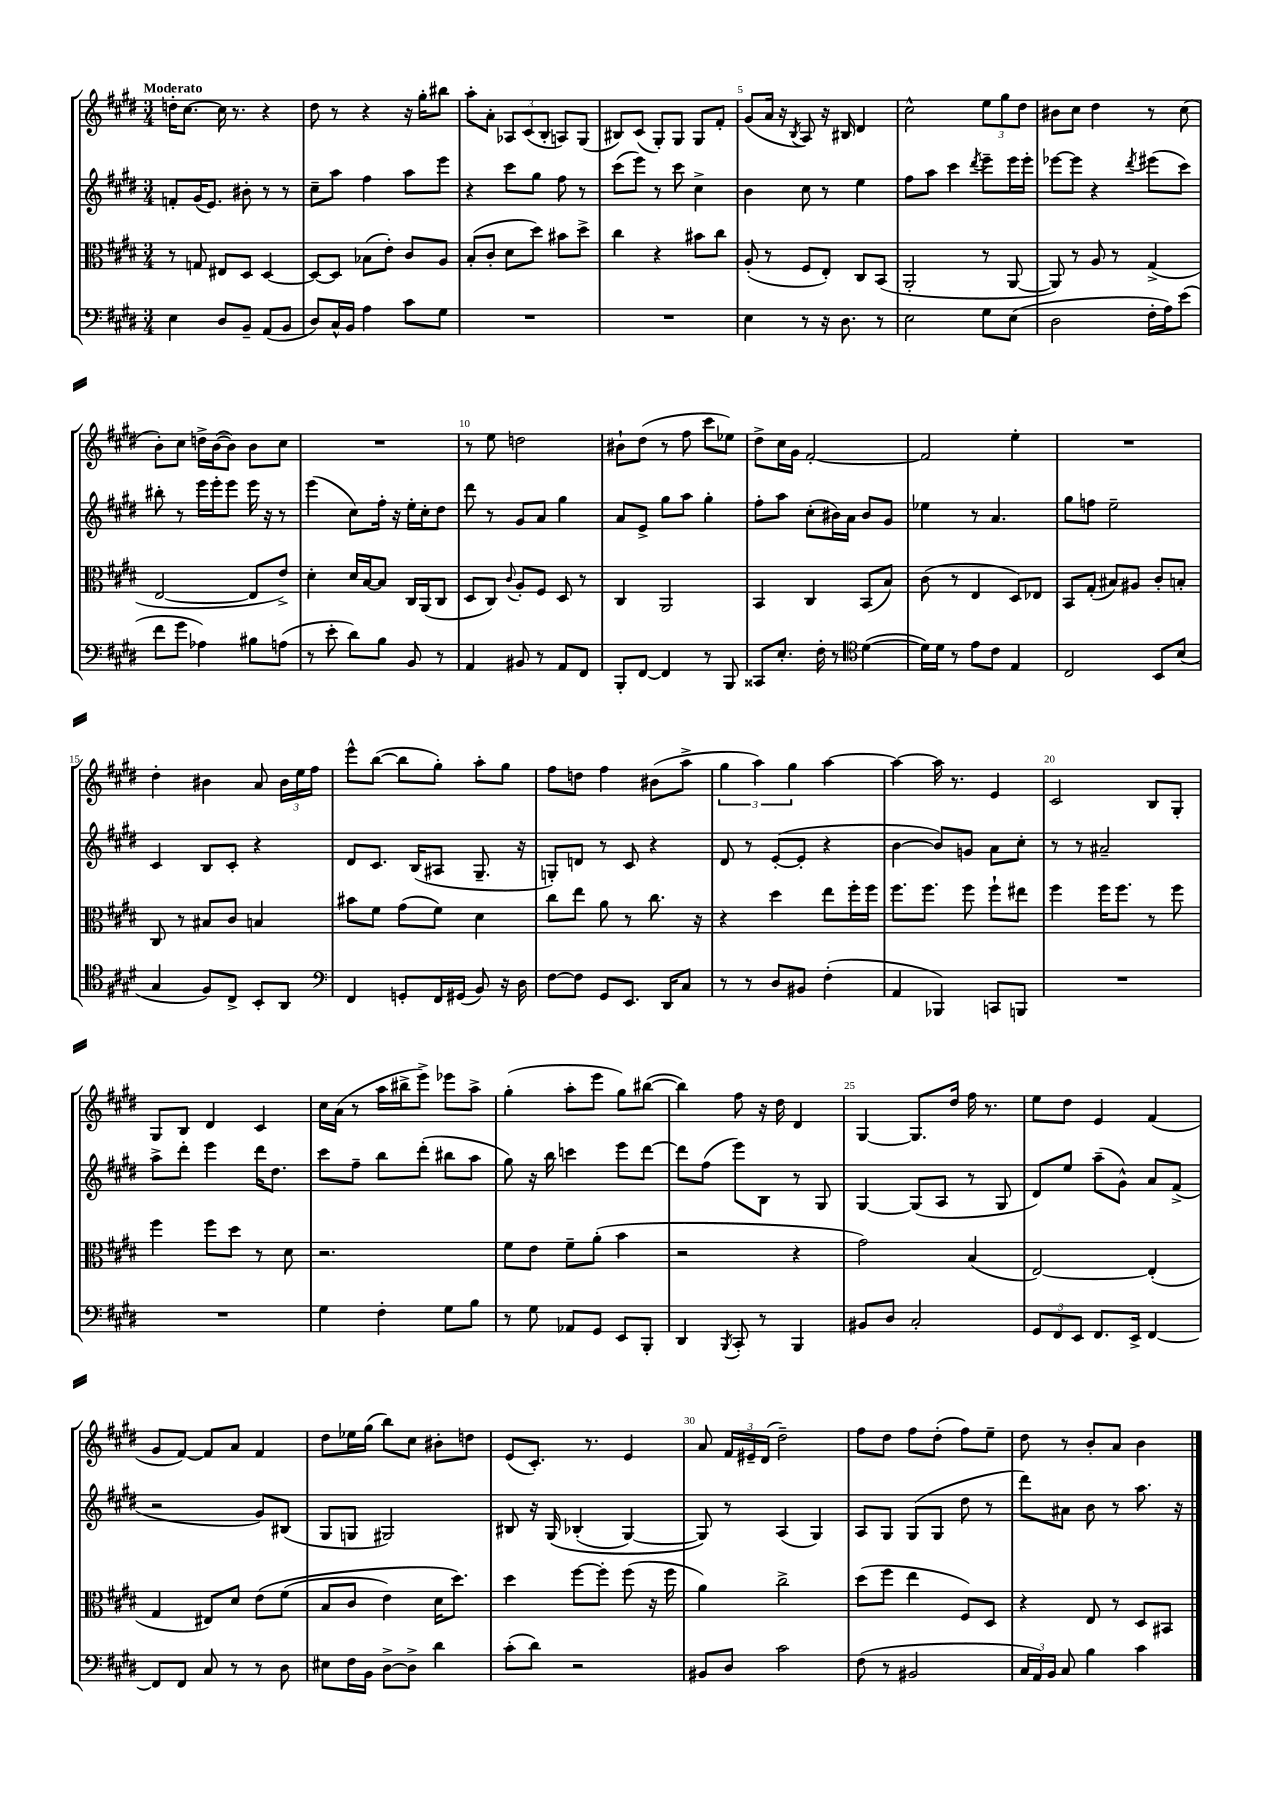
<<
\new StaffGroup <<
\new Staff = "s0" {
    \clef treble \key e \major \numericTimeSignature \time 3/4 \tempo "Moderato"
    \autoBeamOff d''16[-. cis''8.]~ cis''16 r8. r4 |
    dis''8 r8 r4 r16 gis''16[-. bis''8] |
    a''8[-. a'8]-. \tuplet 3/2 { aes8[ cis'8( b8]-. } a8[) gis8]( |
    bis8[) cis'8]( gis8[-.) gis8] gis8[ fis'8]-. |
    gis'8[( a'16] r16 \acciaccatura { b8 } a8) r16 bis16 dis'4 |
    cis''2-^ \tuplet 3/2 { e''8[ gis''8 dis''8] } |
    bis'8[ cis''8] dis''4 r8 cis''8( |
    b'8[-.) cis''8] d''16[-> b'16~( b'8]) b'8[ cis''8] |
    R2. |
    r8 e''8 d''2 |
    bis'8[-! dis''8]( r8 fis''8 cis'''8[ ees''8]) |
    dis''8[-> cis''16 gis'16] fis'2~-. |
    fis'2 e''4-. |
    R2. |
    dis''4-. bis'4 a'8 \tuplet 3/2 { bis'16[ e''16 fis''16] } |
    e'''8[-^ b''8]~( b''8[ gis''8]-.) a''8[-. gis''8] |
    fis''8[ d''8] fis''4 bis'8[( a''8]-> |
    \tuplet 3/2 { gis''4 a''4) gis''4 } a''4~ |
    a''4~ a''16 r8. e'4 |
    cis'2 b8[ gis8]-. |
    gis8[ b8] dis'4 cis'4 |
    cis''16[ a'16]( r8 a''16[ bis''16-> e'''8]->) ees'''8[ a''8]-> |
    gis''4-.( a''8[-. e'''8] gis''8[) bis''8]~( |
    bis''4) fis''8 r16 dis''16 dis'4 |
    gis4~ gis8.[ dis''16] fis''16 r8. |
    e''8[ dis''8] e'4 fis'4( |
    gis'8[ fis'8]~) fis'8[ a'8] fis'4 |
    dis''8[ ees''16 gis''16]( b''8[) cis''8] bis'8[-. d''8] |
    e'8[( cis'8.]-.) r8. e'4 |
    a'8 \tuplet 3/2 { fis'16[ eis'16-- dis'16]( } dis''2--) |
    fis''8[ dis''8] fis''8[ dis''8]-.( fis''8[) e''8]-- |
    dis''8 r8 b'8[-. a'8] b'4 \bar "|." |
}
\new Staff = "s1" {
    \clef treble \key e \major \numericTimeSignature \time 3/4
    \autoBeamOff f'8[-. gis'16( e'8.]) bis'8-. r8 r8 |
    cis''8[-- a''8] fis''4 a''8[ e'''8] |
    r4 cis'''8[ gis''8] fis''8 r8 |
    cis'''8[( e'''8]) r8 cis'''8 cis''4-> |
    b'4 cis''8 r8 e''4 |
    fis''8[ a''8] cis'''4 \acciaccatura { dis'''8 } e'''8[-- e'''16 e'''16]-. |
    ees'''8[~ ees'''8] r4 \acciaccatura { dis'''8 } eis'''8[( cis'''8]) |
    bis''8-. r8 e'''16[ e'''16-. e'''8] e'''16 r16 r8 |
    e'''4( cis''8[) fis''16]-. r16 e''16[-. cis''16-. dis''8] |
    dis'''8 r8 gis'8[ a'8] gis''4 |
    a'8[ e'8]-> gis''8[ a''8] gis''4-. |
    fis''8[-. a''8] cis''8[-.( bis'16) a'16] bis'8[ gis'8] |
    ees''4 r8 a'4. |
    gis''8[ f''8] e''2-- |
    cis'4 b8[ cis'8]-. r4 |
    dis'8[ cis'8.] b16[( ais8] gis8.-- r16 |
    g8[-.) d'8] r8 cis'8 r4 |
    dis'8 r8 e'8[~-.( e'8]-. r4 |
    b'4~ b'8[) g'8] a'8[ cis''8]-. |
    r8 r8 ais'2-- |
    a''8[-> dis'''8]-. e'''4 dis'''16[ dis''8.] |
    cis'''8[ fis''8]-- b''8[ dis'''8]-.( bis''8[ a''8] |
    gis''8) r16 b''16 c'''4 e'''8[ dis'''8]~ |
    dis'''8[ fis''8]( e'''8[) b8] r8 gis8 |
    gis4~ gis8[( a8] r8 gis8 |
    dis'8[) e''8] a''8[--( gis'8]-^) a'8[ fis'8]->( |
    r2 gis'8[) bis8]( |
    gis8[ g8] gis2) |
    bis8 r16 gis16\( bes4-.( gis4~) |
    gis8\) r8 a4( gis4) |
    a8[ gis8] gis8[( gis8] dis''8 r8 |
    dis'''8[) ais'8] b'8 r8 a''8. r16 \bar "|." |
}
\new Staff = "s2" {
    \clef alto \key e \major \numericTimeSignature \time 3/4
    \autoBeamOff r8 g8 eis8[ dis8] dis4~ |
    dis8[~ dis8] bes8[( e'8]-.) cis'8[ a8] |
    b8[-.( cis'8]-. dis'8[ dis''8]) bis'8[ dis''8]-> |
    cis''4 r4 bis'8[ cis''8] |
    a8-.( r8 fis8[ e8]-.) cis8[ b,8]( |
    a,2-. r8 a,8~ |
    a,8) r8 a8 r8 gis4->( |
    e2~ e8[ e'8]->) |
    dis'4-. dis'16[ b16~ b8] cis16[ a,16( cis8] |
    dis8[ cis8]) \appoggiatura { cis'8 } a8[-. fis8] dis8 r8 |
    cis4 a,2 |
    b,4 cis4 b,8[( b8]) |
    cis'8( r8 e4 dis8[) ees8] |
    b,8[ gis8]-.( bis8[) ais8] cis'8[-. b8]-. |
    cis8 r8 bis8[ cis'8] b4 |
    bis'8[ fis'8] gis'8[( fis'8]) dis'4 |
    cis''8[ e''8] a'8 r8 cis''8. r16 |
    r4 dis''4 e''8[ fis''16-. fis''16] |
    fis''8.[ fis''8.] fis''8 fis''8[-! eis''8] |
    fis''4 fis''16[ fis''8.] r8 fis''8 |
    fis''4 fis''8[ dis''8] r8 dis'8 |
    r2. |
    fis'8[ e'8] fis'8[-- a'8]-.( b'4 |
    r2 r4 |
    gis'2) b4( |
    e2~) e4-.( |
    gis4 eis8[) dis'8] e'8[\( fis'8]( |
    b8[ cis'8] e'4) dis'16[ dis''8.]\) |
    dis''4 fis''8[~ fis''8]-. fis''8( r16 fis''16 |
    a'4) cis''2-> |
    dis''8[( fis''8] e''4 fis8[) dis8] |
    r4 e8 r8 dis8[ bis,8] \bar "|." |
}
\new Staff = "s3" {
    \clef bass \key e \major \numericTimeSignature \time 3/4
    \autoBeamOff e4 dis8[ b,8]-- a,8[( b,8] |
    dis8[) cis16-^ b,16] a4 cis'8[ gis8] |
    R2. |
    R2. |
    e4 r8 r16 dis8. r8 |
    e2 gis8[ e8]( |
    dis2 fis16[-. a16) e'8]( |
    fis'8[ gis'8] aes4) bis8[ a8]( |
    r8 e'8-. dis'8[) b8] b,8 r8 |
    a,4 bis,8 r8 a,8[ fis,8] |
    b,,8[-. fis,8]~ fis,4 r8 b,,8 |
    cisis,8[ e8.]-. fis16-. r8 \clef tenor dis'4~( |
    dis'16[) dis'16] r8 e'8[ cis'8] e4 |
    cis2 b,8[ b8]( |
    gis4 fis8[) cis8]-> b,8[-. a,8] |
    \clef bass fis,4 g,8[-. fis,16 gis,16]( b,8) r16 dis16 |
    fis8[~ fis8] gis,8[ e,8.] dis,16[ cis8] |
    r8 r8 dis8[ bis,8] fis4-.( |
    a,4 bes,,4) c,8[ b,,8] |
    R2. |
    R2. |
    gis4 fis4-. gis8[ b8] |
    r8 gis8 aes,8[ gis,8] e,8[ b,,8]-. |
    dis,4 \acciaccatura { b,,8 } cis,8-. r8 b,,4 |
    bis,8[ dis8] cis2-. |
    \tuplet 3/2 { gis,8[ fis,8 e,8] } fis,8.[ e,16]-> fis,4~ |
    fis,8[ fis,8] cis8 r8 r8 dis8 |
    eis8[ fis16 b,16] dis8[~-> dis8]-> dis'4 |
    cis'8[-.( dis'8]) r2 |
    bis,8[ dis8] cis'2 |
    fis8( r8 bis,2 |
    \tuplet 3/2 { cis16[ a,16) b,16] } cis8 b4 cis'4 \bar "|." |
}
>>
>>
\layout { \context { \Score \override BarNumber.break-visibility = ##(#f #t #t) barNumberVisibility = #(every-nth-bar-number-visible 5) } }
